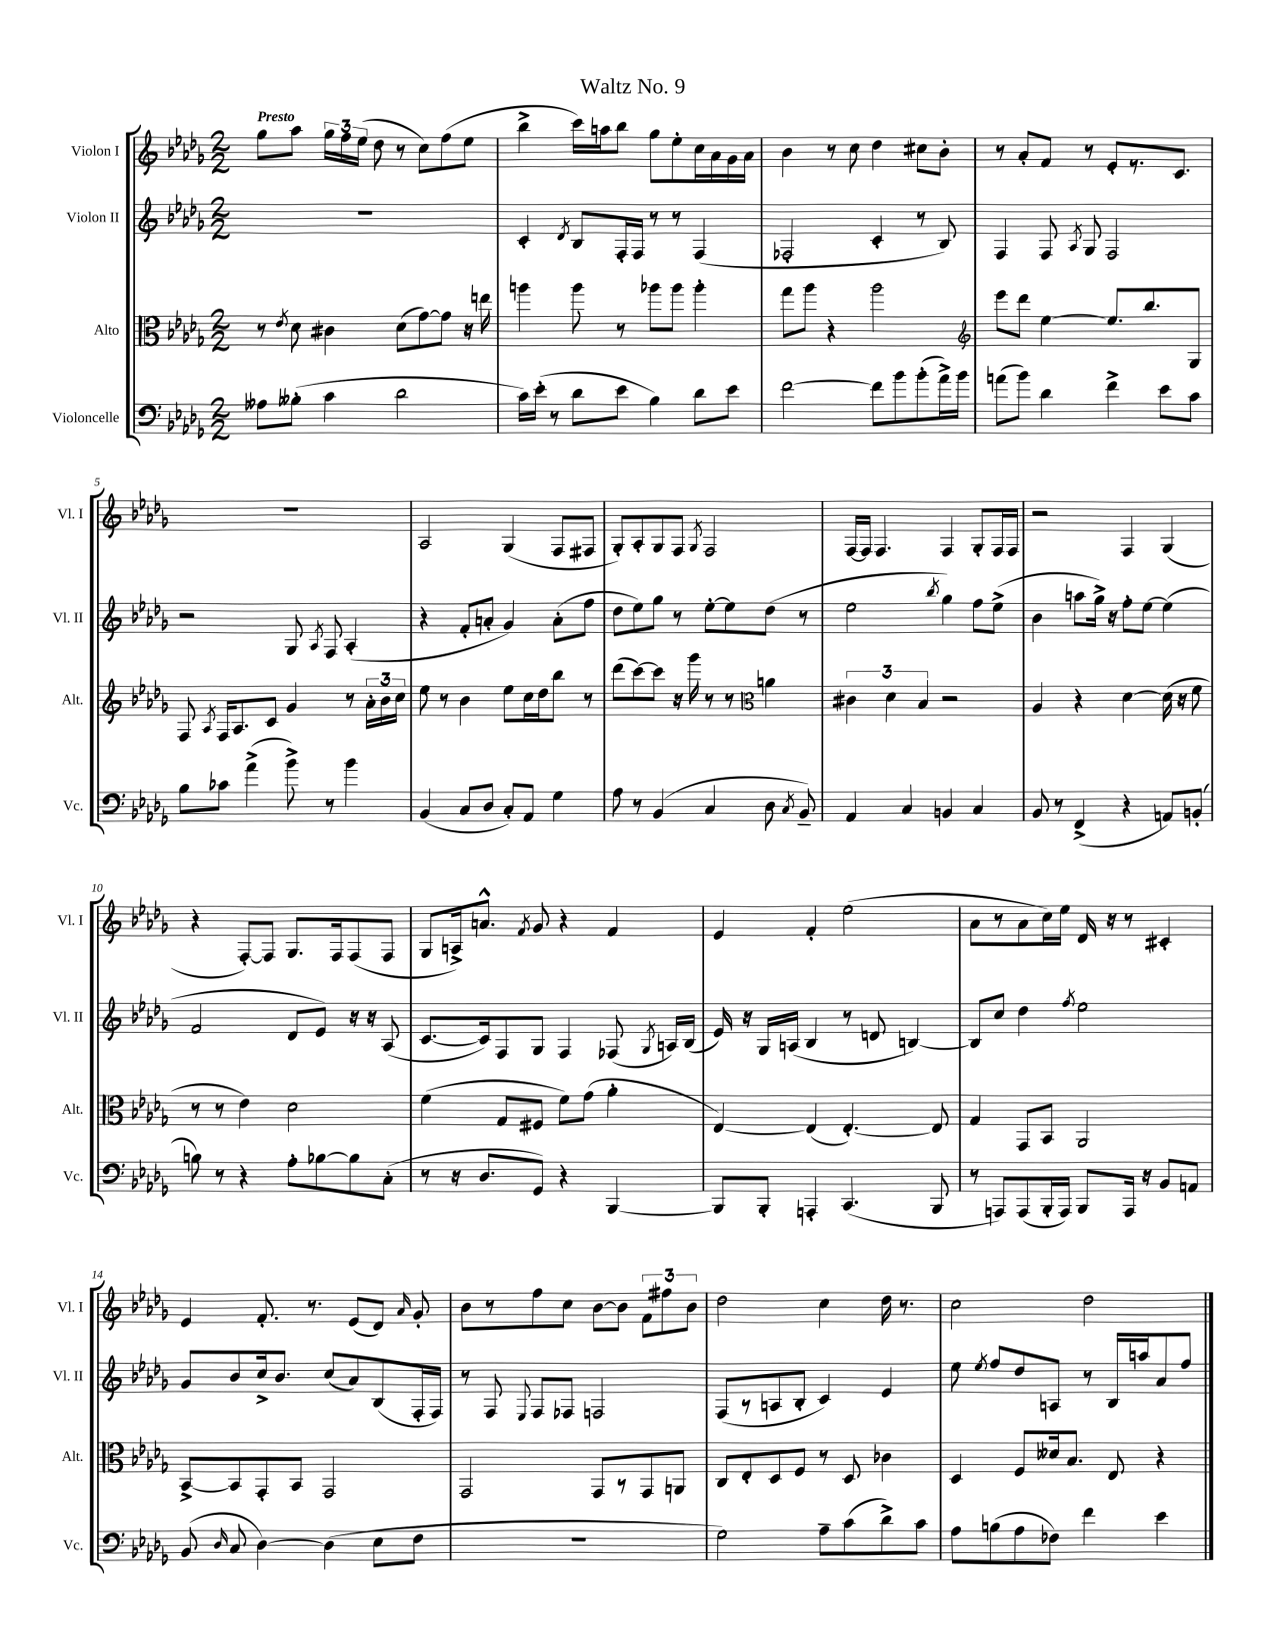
\header { title = "Waltz No. 9" }
<<
\new StaffGroup <<
\new Staff = "s0" \with { instrumentName = "Violon I" shortInstrumentName = "Vl. I" } {
    \clef treble \key des \major \numericTimeSignature \time 2/2 \tempo "Presto"
    \autoBeamOff ges''8[ aes''8] \tuplet 3/2 { ges''16[ f''16 ees''16]( } des''8 r8 c''8[) f''8( ees''8] |
    bes''4-> c'''16[) a''16 bes''8] ges''8[ ees''8-. c''16 aes'16 ges'16 aes'16] |
    bes'4 r8 c''8 des''4 cis''8[ bes'8]-. |
    r8 aes'8[-. f'8] r8 ees'8[-. r8. c'8.] |
    R1 |
    aes2 ges4( f8[ fis8] |
    ges8[-.) aes8-. ges8 f8] \acciaccatura { ges8 } f2 |
    f16[~ f16] f4. f4 ges8[-. f16 f16] |
    r2 f4 ges4( |
    r4 f8[~-.) f8] ges8.[ f16 f8( f8] |
    ges8[ a16->) a'8.]-^ \acciaccatura { f'8 } ges'8 r4 f'4 |
    ees'4 f'4-. ees''2( |
    aes'8[ r8 aes'8 c''16) ees''16] des'16 r16 r8 cis'4-. |
    ees'4 f'8.-. r8. ees'8[( des'8]) \grace { aes'16 } ges'8-. |
    bes'8[ r8 f''8 c''8] bes'8[~ bes'8] \tuplet 3/2 { f'8[ fis''8 bes'8] } |
    des''2 c''4 des''16 r8. |
    c''2 des''2 \bar "|." |
}
\new Staff = "s1" \with { instrumentName = "Violon II" shortInstrumentName = "Vl. II" } {
    \clef treble \key des \major \numericTimeSignature \time 2/2
    \autoBeamOff R1 |
    c'4-. \acciaccatura { des'8 } bes8[ f16-. f16] r8 r8 f4( |
    fes2-. c'4-. r8 bes8) |
    f4 f8 \acciaccatura { aes8 } ges8 f2 |
    r2 ges8 \acciaccatura { aes8 } f8 aes4-.( |
    r4 f'8[-. a'8]-. ges'4) a'8[-.( f''8] |
    des''8[ ees''8) ges''8] r8 ees''8[~-. ees''8 des''8]( r8 |
    ees''2 \acciaccatura { bes''8 } ges''4) f''8[ ees''8]->( |
    bes'4 a''8[ ges''16]->) r16 f''8[-. ees''8]~ ees''4( |
    f'2 des'8[ ees'8]) r16 r16 aes8( |
    c'8.[~ c'16) f8 ges8] f4 fes8( \acciaccatura { ges8 } a16[) bes16]( |
    ees'16) r16 ges16[ a16]( bes4 r8 d'8 b4~) |
    b8[ c''8] des''4 \acciaccatura { f''8 } ees''2 |
    ges'8[ bes'8 c''16-> bes'8.] c''8[( aes'8) bes8( f16-. f16]) |
    r8 f8 \appoggiatura { ees8 } f8[ fes8] f2 |
    f8[( r8 a8 bes8]-. c'4) ees'4 |
    ees''8 \acciaccatura { ees''8 } f''8[ des''8 a8] r8 bes16[ a''16 aes'8 f''8] \bar "|." |
}
\new Staff = "s2" \with { instrumentName = "Alto" shortInstrumentName = "Alt." } {
    \clef alto \key des \major \numericTimeSignature \time 2/2
    \autoBeamOff r8 \acciaccatura { ees'8 } des'8 cis'4 des'8[( ges'8~) ges'8] r16 e''16 |
    a''4 a''8 r8 aes''8[ aes''8] aes''4-. |
    ges''8[ aes''8] r4 aes''2 |
    \clef treble ees'''8[ des'''8] ees''4~ ees''8.[ bes''8. ges8] |
    f8 \acciaccatura { aes8 } f16[ aes8. c'8] ges'4 r8 \tuplet 3/2 { aes'16[-. bes'16 c''16] } |
    ees''8 r8 bes'4 ees''8[ c''16 des''16 bes''8] r8 |
    des'''8[( c'''8~) c'''8] r16 ges'''16 r8 r8 \clef alto a'4 |
    \tuplet 3/2 { cis'4 des'4 bes4 } r2 |
    aes4 r4 des'4~ des'16( r16 f'8 |
    r8 r8 ees'4) des'2 |
    f'4( ges8[ fis8] f'8[) ges'8]( aes'4-. |
    ees4~) ees4( ees4.~-.) ees8 |
    ges4 ges,8[ bes,8] aes,2 |
    bes,8[~-> bes,8 ges,8-. bes,8] ges,2 |
    ges,2 ges,8[ r8 ges,8 a,8] |
    c8[ ees8-. des8 f8] r8 des8 ces'4 |
    des4 f8[ deses'16 bes8.] ees8 r4 \bar "|." |
}
\new Staff = "s3" \with { instrumentName = "Violoncelle" shortInstrumentName = "Vc." } {
    \clef bass \key des \major \numericTimeSignature \time 2/2
    \autoBeamOff aeses8[ beses8]-.( c'4 des'2 |
    c'16[) ees'16]-.( r8 des'8[ ees'8] bes4) des'8[ ees'8] |
    f'2~ f'8[ bes'8 bes'8-.( aes'16->) bes'16] |
    a'8[( bes'8]) des'4 f'4-> ees'8[ c'8] |
    bes8[ ces'8] aes'4->( bes'8->) r8 bes'4 |
    bes,4( c8[ des8] c8[-.) aes,8] ges4 |
    aes8 r8 bes,4( c4 des8 \acciaccatura { c8 } bes,8--) |
    aes,4 c4 b,4 c4 |
    bes,8 r8 f,4->( r4 a,8[) b,8]-.( |
    b8) r8 r4 aes8[-. bes8~ bes8 c8]-.( |
    r8 r16 des8.[ ges,8]) r4 bes,,4~ |
    bes,,8[ bes,,8]-. a,,4-. c,4.( bes,,8 |
    r8 a,,8[) a,,8( bes,,16-. a,,16]) bes,,8[ a,,16] r16 bes,8[ a,8] |
    bes,8( \grace { des16 } c8 des4~) des4( ees8[ f8] |
    R1 |
    ges2) aes8[-- c'8( des'8->) c'8] |
    aes8[ b8( aes8 fes8]) f'4 ees'4 \bar "|." |
}
>>
>>
